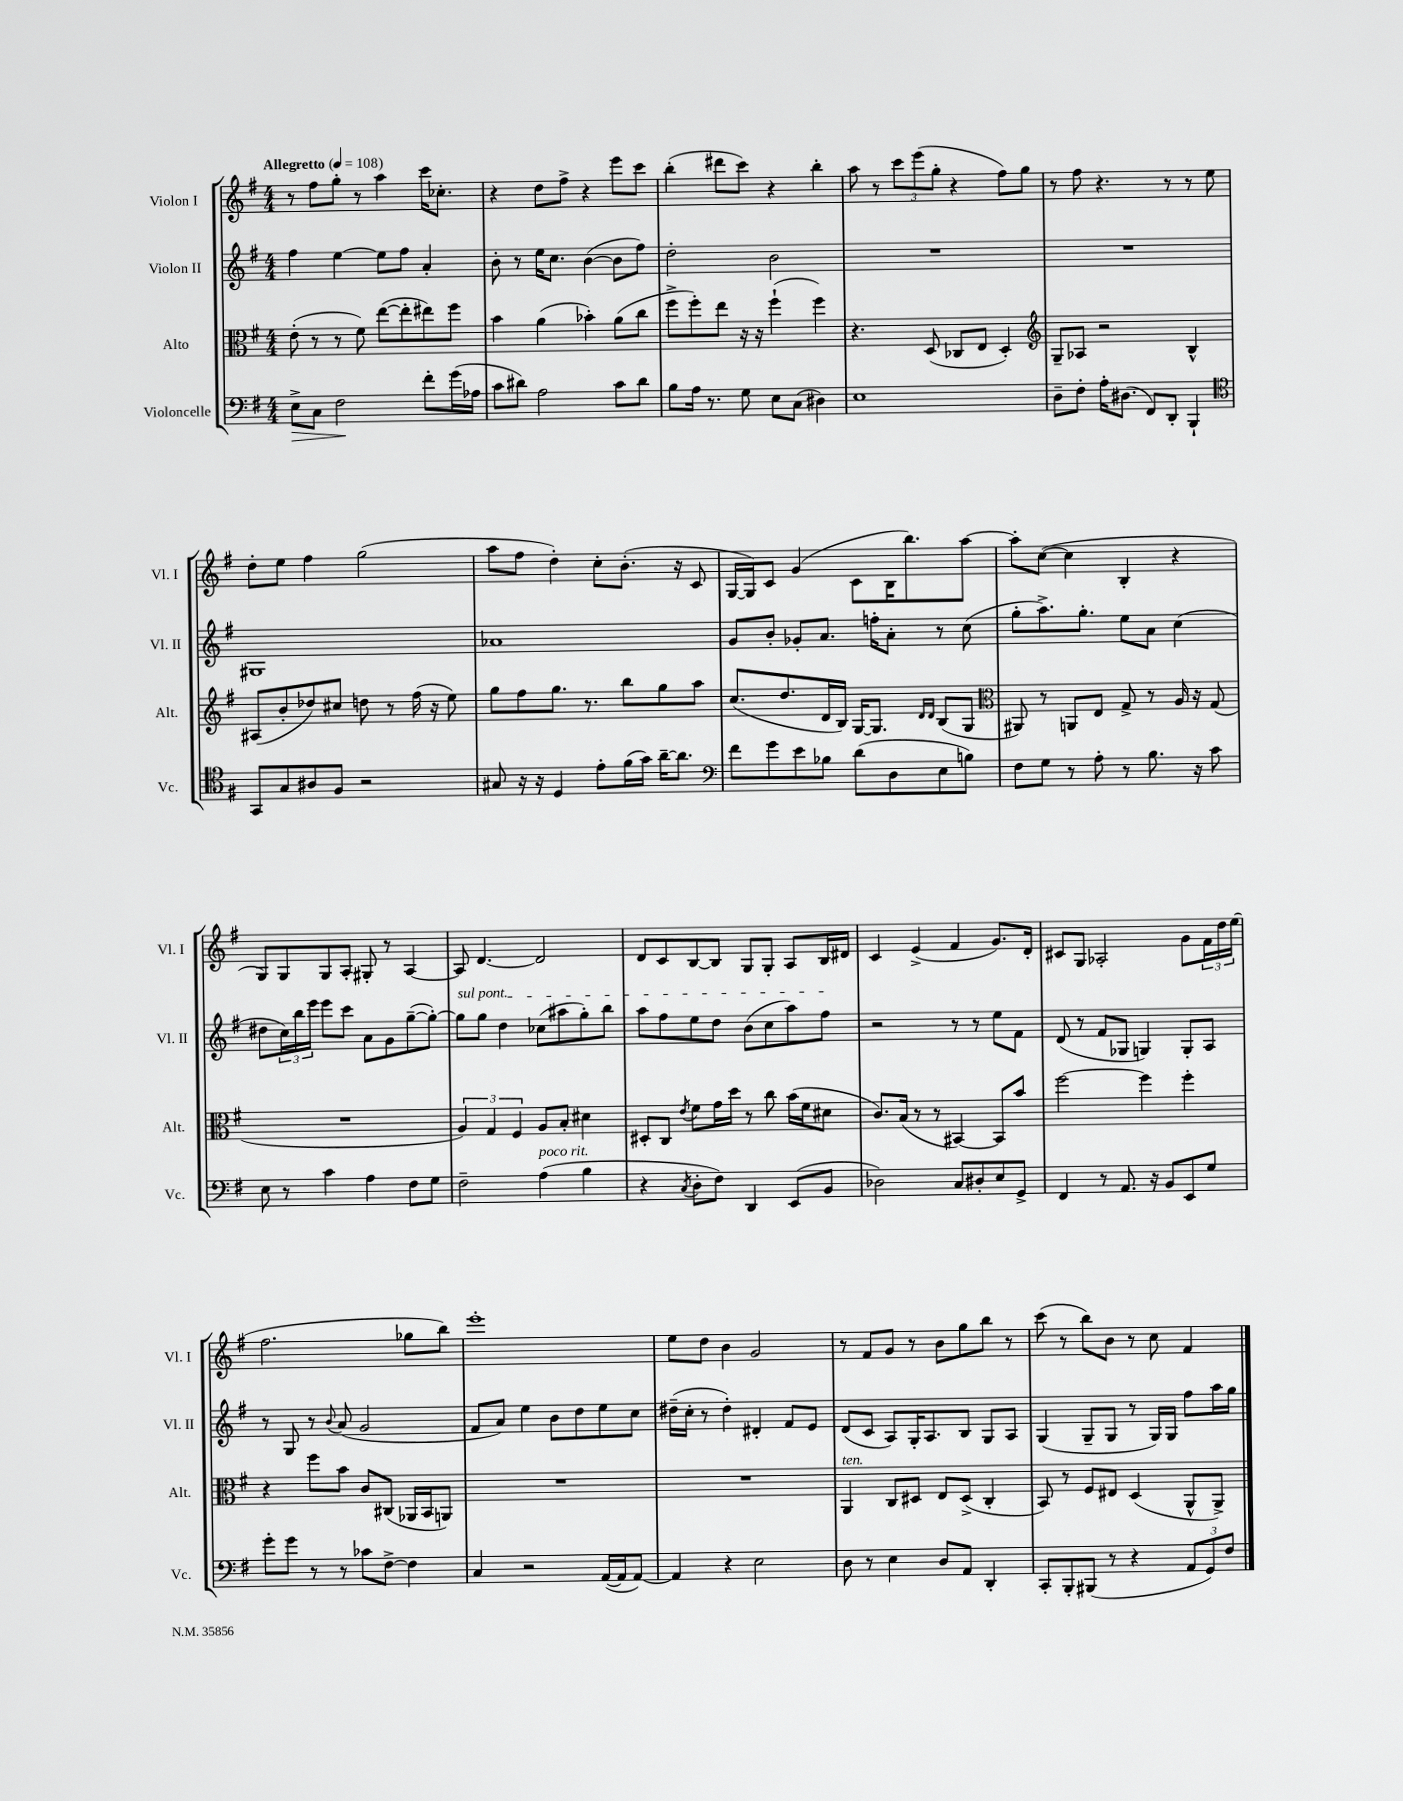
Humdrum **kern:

**kern	**dynam	**kern	**kern	**kern
*part4	*part4	*part3	*part2	*part1
*staff4	*staff4	*staff3	*staff2	*staff1
*I"Violoncelle	*	*I"Alto	*I"Violon II	*I"Violon I
*I'Vc.	*	*I'Alt.	*I'Vl. II	*I'Vl. I
*clefF4	*	*clefC3	*clefG2	*clefG2
*k[f#]	*	*k[f#]	*k[f#]	*k[f#]
*M4/4	*	*M4/4	*M4/4	*M4/4
*MM108	*	*MM108	*MM108	*MM108
=1	=1	=1	=1	=1
!	!	!	!	!LO:TX:a:B:t=Allegretto
!	!LO:HP:b	!	!	!
8E^\L	>	(8e'\	4ff#\	8r
8C\J	.	8r	.	8ff#\L
2F#\	.	8r	[4ee\	8gg'\J
.	.	8f#\)	.	8r
.	.	([8ee\L	8ee\L]	4aa\
.	.	8ee'\]	8ff#\J	.
8f#'\L	]	8ee#X\)	4a'/	16ccc\KL
.	.	.	.	8.cc-X'\J
(16g\L	.	8ff#\J	.	.
16A-X\JJ	.	.	.	.
=2	=2	=2	=2	=2
8c\L	.	4b\	8b'\	4r
8d#X\J)	.	.	8r	.
2A\	.	(4a\	16ee\KL	8dd\L
.	.	.	8.cc\J	.
.	.	.	.	8ff#^\J
.	.	4b-X'\)	([4b\	4r
8c\L	.	(8a\L	8b\L]	8eee\L
8d#\J	.	8cc\J	8ff#\J)	8ccc\J
=3	=3	=3	=3	=3
8B\L	.	8ff#^\L	2dd'\	(4bb'\
16A\Jk	.	8ff#'\)	.	.
8.r	.	.	.	.
.	.	8ee\J	.	8ddd#X\L
8G\	.	16r	.	8ccc\J)
.	.	16r	.	.
8E\L	.	(4ff#`\	2b\	4r
(8C\J	.	.	.	.
4D#X\)	.	4ff#\)	.	4bb'\
=4	=4	=4	=4	=4
1E	.	4.r	1r	8aa\
.	.	.	.	8r
.	.	.	.	12ccc\L
.	.	.	.	(12eee\
.	.	(8D/	.	.
.	.	.	.	12gg'\J
.	.	8C-X/L	.	4r
.	.	8E/J	.	.
.	.	4D'/)	.	8ff#\L)
.	.	.	.	8gg\J
=5	=5	=5	=5	=5
*	*	*clefG2	*	*
8D~\L	.	8G~/L	1r	8r
8F#'\J	.	8A-X/J	.	8ff#\
16A'\KL	.	2r	.	4.r
(8.D#X\J	.	.	.	.
8FF#/L)	.	.	.	.
8DD'/J	.	.	.	8r
4BBB`/	.	4B^^/	.	8r
.	.	.	.	8ee\
!!LO:LB:g=z
=6	=6	=6	=6	=6
*clefC4	*	*	*	*
8GG/L	.	(8A#X/L	1G#X	8dd'\L
8G/	.	8b'/	.	8ee\J
8A#X/	.	8dd-X/)	.	4ff#\
8F#/J	.	8cc#X/J	.	.
2r	.	8ddn\	.	(2gg\
.	.	8r	.	.
.	.	(16ff#\	.	.
.	.	16r	.	.
.	.	8ee\)	.	.
=7	=7	=7	=7	=7
8G#X/	.	8gg\L	1a-X	8aa\L
16r	.	8ff#\	.	8ff#\J
16r	.	.	.	.
4D/	.	8.gg\J	.	4dd'\)
.	.	8.r	.	.
8e'\L	.	.	.	8cc'\L
(16f#\L	.	8bb\L	.	(8.b'\J
16g\JJ)	.	.	.	.
[16a~\KL	.	8gg\	.	.
8.a\J]	.	.	.	16r
.	.	8aa\J	.	8c/
=8	=8	=8	=8	=8
*clefF4	*	*	*	*
8f#\L	.	(8.cc/L	8g/L	[16G/LL
.	.	.	.	16G/J])
8g\	.	.	8b'/J	8c/J
.	.	8.dd/	.	.
8e\	.	.	8g-X'/L	(4g/
8B-X\J	.	16d/L	8.a/J	.
.	.	16B/JJ)	.	.
(8d\L	.	[16G/KL	.	8c\L
.	.	8.G/J]	16ffn'\KL	.
8D\	.	.	8a'\J	16B\K
.	.	.	.	8.bb\)
.	.	16qqd/LL	.	.
.	.	16qqd/JJ	.	.
8E\	.	(8B/L	8r	.
8Bn\J)	.	8G/J	(8cc\	[8aa\J
=9	=9	=9	=9	=9
*	*	*clefC3	*	*
8F#\L	.	8AA#X/)	8gg'\L	8aa'\L]
8G\J	.	8r	8.aa^\)	([8cc\J
8r	.	8AAn/L	.	4cc\]
.	.	.	8.gg'\J	.
8A'\	.	8E/J	.	.
8r	.	8G^/	8ee\L	4B'/
8.B\	.	8r	8a\J	.
.	.	16A/	(4cc\	4r
16r	.	16r	.	.
8c\	.	(8G/	.	.
!!LO:LB:g=z
=10	=10	=10	=10	=10
8E\	.	1r	8dd#X\L	8G/L)
8r	.	.	24cc\L)	8G/
.	.	.	24bb\	.
.	.	.	24eee\JJ	.
4c\	.	.	8eee\L	8G/
.	.	.	8ccc\J	8A'/J
4A\	.	.	8a\L	8G#X'/
.	.	.	8g\	8r
8F#\L	.	.	([8gg~\	[4A/
8G\J	.	.	8gg'\J_)	.
=11	=11	=11	=11	=11
!	!	!	!LO:TX:a:i:t=sul pont.	!
2F#~\	.	6A/)	8gg\L]	8A/]
.	.	.	8gg\J	[4.d/
.	.	6G/	.	.
.	.	.	4dd\	.
.	.	6F#/	.	.
!LO:TX:a:i:t=poco rit.	!	!	!	!
(4A\	.	8A/L	(8cc-X\L	2d/]
.	.	8B'/J	8aa#X\	.
4B\	.	4d#X\	8gg'\)	.
.	.	.	8bb\J	.
=12	=12	=12	=12	=12
4r	.	8D#X'/L	8aa\L	8d/L
.	.	8C/J	8ff#\	8c/
8qC/	.	8qe/	.	.
8D'\L	.	8f#\L	8ee\	[8B/
8F#\J)	.	16g\L	8dd\J	8B/J]
.	.	16dd\JJ	.	.
4DD/	.	8r	(8b\L	8G/L
.	.	8cc\	8cc\	8G'/J
(8EE/L	.	(16b\LL	8aa\)	8A/L
.	.	16f#\J	.	.
8BB/J	.	8d#X\J	8ff#\J	16B/L
.	.	.	.	16d#X/JJ
=13	=13	=13	=13	=13
2D-X\)	.	8.c/L)	2r	4c/
.	.	(16B/Jk	.	.
.	.	8r	.	(4e^/
.	.	8r	.	.
8C/L	.	[4BB#X/)	8r	4f#/
8D#X'/	.	.	8r	.
8E/	.	8BB#/L]	8ee\L	8.g/L)
8GG^/J	.	8b/J	8f#\J	.
.	.	.	.	16d'/Jk
=14	=14	=14	=14	=14
4FF#/	.	[2ff#\	(8d/	8c#X/L
.	.	.	8r	8G/J
8r	.	.	8f#/L	2A-X'/
8.AA/	.	.	8G-X/J	.
.	.	4ff#\]	4Gn/)	.
16r	.	.	.	.
8BB/L	.	.	.	.
8EE/	.	4ff#'\	8G'/L	8g\L
8G/J	.	.	8A/J	24f#\L
.	.	.	.	24dd\
.	.	.	.	(24ee\JJ
!!LO:LB:g=z
=15	=15	=15	=15	=15
8g'\L	.	4r	8r	2.ff#\
8g\J	.	.	8G/	.
8r	.	8ff#\L	8r	.
.	.	.	8qqb/	.
8r	.	8b\J	(8a/	.
8c-X\L	.	8c/L	2g/	.
[8F#^\J	.	(8C#X/J	.	.
4F#\]	.	16AA-X/LL	.	8gg-X\L
.	.	16BB/J	.	.
.	.	8AAn/J)	.	8bb\J)
=16	=16	=16	=16	=16
4C/	.	1r	8f#/L	1eee'
.	.	.	8a/J)	.
2r	.	.	4ee\	.
.	.	.	8b\L	.
.	.	.	8dd\	.
([16AA/LL	.	.	8ee\	.
16AA/J]	.	.	.	.
[8AA/J)	.	.	8cc\J	.
=17	=17	=17	=17	=17
4AA/]	.	1r	(16dd#X~\LL	8ee\L
.	.	.	16cc'\JJ	.
.	.	.	8r	8dd\J
4r	.	.	4dd#'\)	4b\
2E\	.	.	4d#X'/	2g/
.	.	.	8f#/L	.
.	.	.	8e/J	.
=18	=18	=18	=18	=18
!	!	!LO:TX:a:i:t=ten.	!	!
8D\	.	4AA/	(8d/L	8r
8r	.	.	8c/J	8f#/L
4E\	.	8C/L	8A/L)	8g/J
.	.	8D#X/J	16G'/K	8r
.	.	.	8.A/	.
8D/L	.	8E/L	.	8b\L
8AA/J	.	(8D#^/J	8B/J	8gg\
4DD'/	.	4C'/	8G/L	8bb\J
.	.	.	8A/J	8r
=19	=19	=19	=19	=19
8CC'/L	.	8BB/)	(4G/	(8ccc\
8BBB'/	.	8r	.	8r
(8BBB#X/J	.	8F#/L	8G~/L	8bb\L)
8r	.	8E#X/J	8G/J	8b\J
4r	.	(4D/	8r	8r
.	.	.	16G/LL)	8cc\
.	.	.	16G/JJ	.
12AA/L	.	8AA^^/L	8ff#\L	4f#/
12GG/)	.	.	.	.
.	.	8AA^/J)	16aa\L	.
12F#/J	.	.	.	.
.	.	.	16gg\JJ	.
==	==	==	==	==
*-	*-	*-	*-	*-
